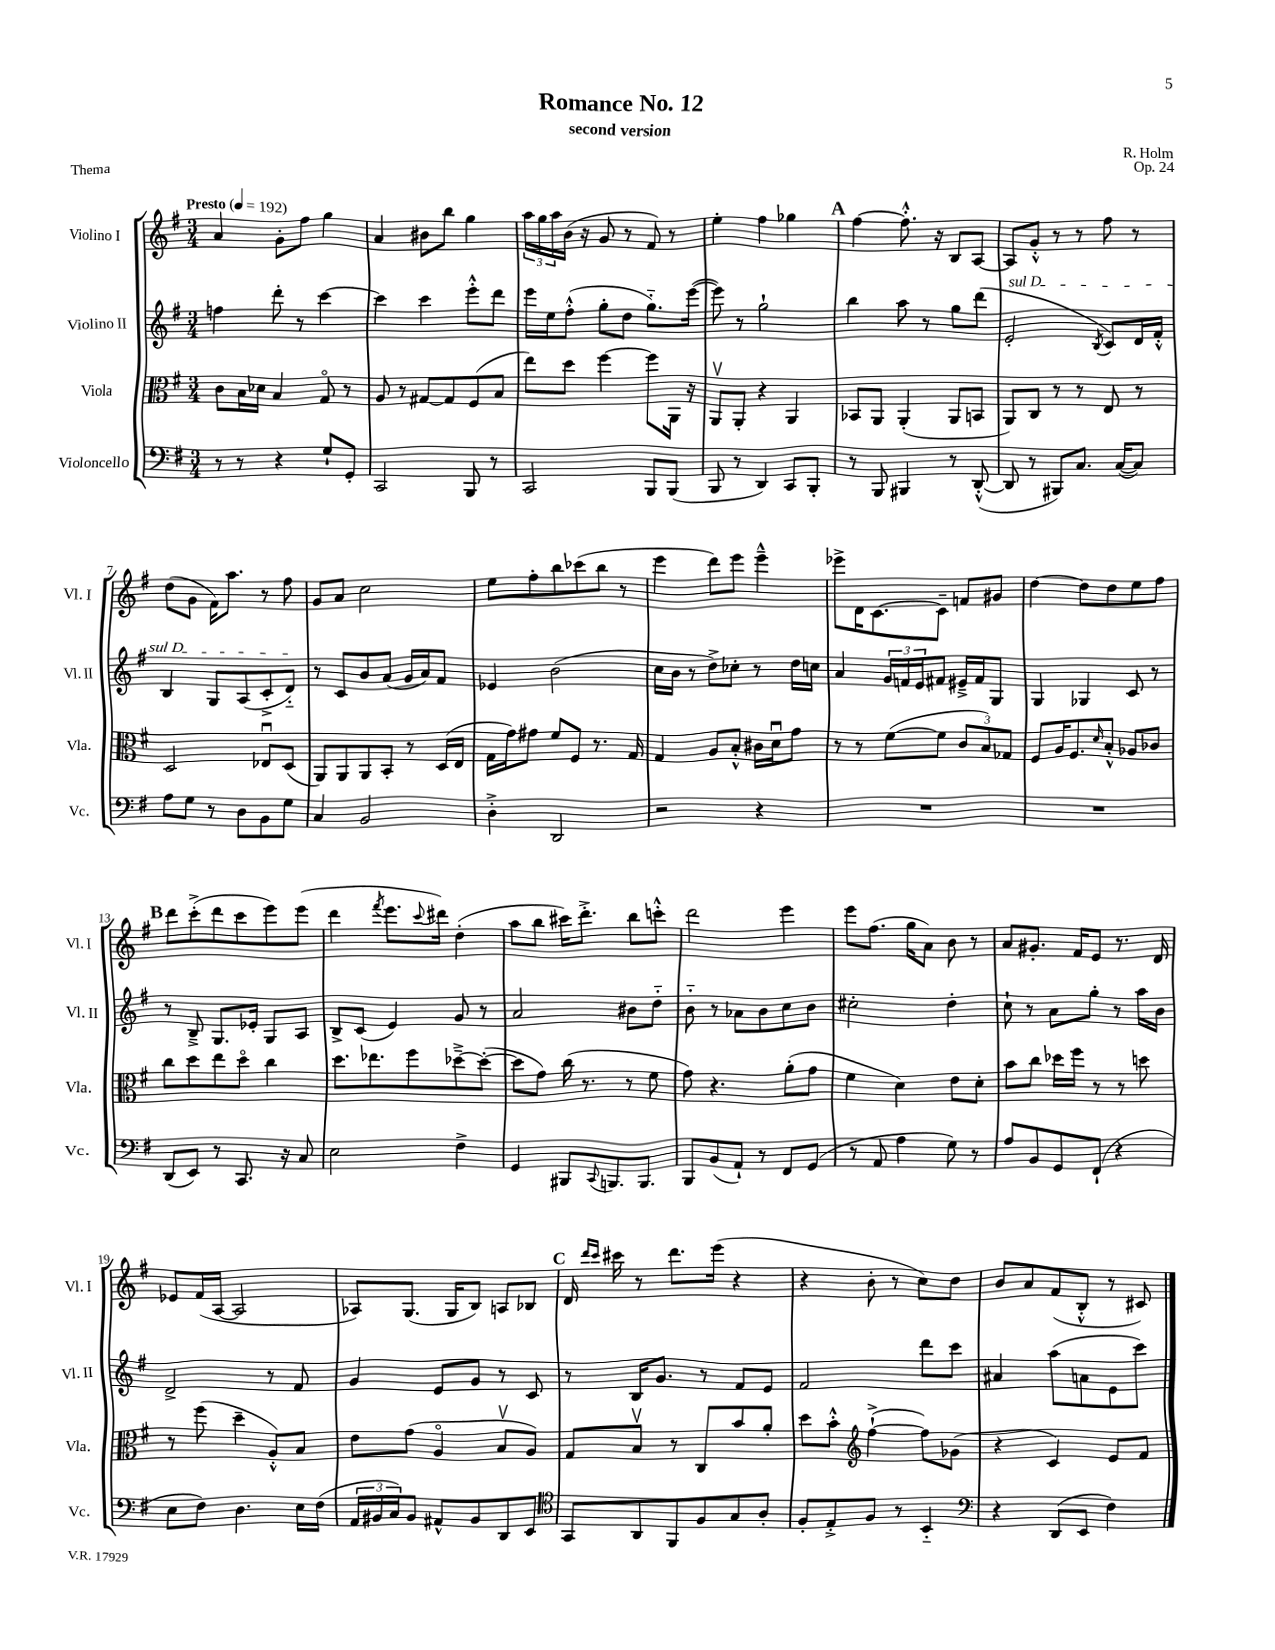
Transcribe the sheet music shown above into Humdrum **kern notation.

**kern	**kern	**kern	**kern
*staff4	*staff3	*staff2	*staff1
*clefF4	*clefC3	*clefG2	*clefG2
*k[f#]	*k[f#]	*k[f#]	*k[f#]
*M3/4	*M3/4	*M3/4	*M3/4
*MM192	*MM192	*MM192	*MM192
8r	8c	4ff	4a
8r	16B	.	.
.	16d-	.	.
4r	4B	8ddd'	8g'
.	.	8r	8ff#
8G`	8Go	[4ccc	4gg
8GG'	8r	.	.
=	=	=	=
2CC	8A	4ccc]	4a
.	8r	.	.
.	[8G#	4ccc	8b#
.	8G#]	.	8bb
8BBB	(8F#	8eee'^^	4gg
8r	8B	8ddd	.
=	=	=	=
2CC	8ee)	16eee	24aa
.	.	.	24gg
.	.	16ee	.
.	.	.	24aa
.	8dd	(8ff#'^^	(16b
.	.	.	16r
.	[4ff#	8gg'	8g
.	.	8dd	8r
8BBB	8ff#]	8.gg'~)	8f#)
(8BBB	16AA	.	8r
.	16r	([16eee	.
=	=	=	=
8BBB	8AAv	8eee])	4ee'
8r	8AA'	8r	.
4DD)	4r	2gg`	4ff#
8CC	4AA	.	4gg-
8BBB'	.	.	.
=	=	=	=
8r	8BB-	4bb	[4ff#
8BBB	8AA	.	.
4BBB#	(4AA'	8aa	8.ff#'^^]
.	.	8r	.
.	.	.	16r
8r	8AA	8gg	8B
([8DD'^^	8BB	(8ddd	[8A
=	=	=	=
8DD]	8AA)	2e'	8A]
8r	8C	.	8g'^^
8BBB#)	8r	.	8r
8.C	8r	.	8r
.	.	8qB	.
.	8E	8c)	8ff#
([16C	.	.	.
8C])	8r	16d	8r
.	.	16f#'^^	.
=	=	=	=
8A	2D	4B	(8dd
8G	.	.	8g
8r	.	8G	16f#)
.	.	.	8.aa
8D	.	(8A	.
8BB	8E-u	8c'^	8r
8G	(8D	8d'~)	8ff#
=	=	=	=
4C	8AA)	8r	8g
.	8AA	8c	8a
2BB	8AA	8b	2cc
.	8BB'	(8a	.
.	8r	16g	.
.	.	16a)	.
.	(16D	8f#	.
.	16E	.	.
=	=	=	=
4D'^	16G	4e-	8ee
.	16g)	.	.
.	8g#	.	8ff#'
2DD	8f#	(2b	8bb
.	8F#	.	(8ccc-
.	8.r	.	8bb
.	.	.	8r
.	16G	.	.
=	=	=	=
2r	4G	16cc	4eee
.	.	16b	.
.	.	8r	.
.	8A	8dd^)	8ddd)
.	8B'^^	8cc-'	8eee
4r	16c#	8r	4eee~^^
.	16du	.	.
.	8g	16dd	.
.	.	16cc	.
=	=	=	=
2.r	8r	4a	8eee-^
.	8r	.	16d
.	.	.	[8.c
.	([8f#	24g	.
.	.	24f	.
.	.	24e	.
.	8f#]	8f#	8c~]
.	12c	16e#~^	8f
.	.	16f#	.
.	12B)	.	.
.	.	8G	8g#
.	12G-	.	.
=	=	=	=
2.r	8F#	4G	[4dd
.	16A	.	.
.	8.F#	.	.
.	.	4G-	8dd]
.	16qqd	.	.
.	8B'^^	.	8dd
.	8A-	8c	8ee
.	8c-	8r	8ff#
=	=	=	=
(8DD	8cc	8r	8ddd
8EE)	8dd	8B~^	(8ccc'^
8r	8ee	8.G	8ddd
8.CC	8ddo	.	8ccc
.	.	16e-'	.
.	4cc	8G	8eee)
16r	.	.	.
8C	.	8A	(8eee
=	=	=	=
2E	8.dd	8B^	4ddd
.	.	(8c	.
.	8.ee-	.	.
.	.	.	8qfff#
.	.	4e)	8.eee
.	8ff#	.	.
.	.	.	8qqccc
.	.	.	16ddd#)
4F#^	[8dd-~^	8g	(4dd'
.	(8dd-'_	8r	.
=	=	=	=
4GG	8dd-]	2a	8aa
.	8g)	.	8bb
8BBB#	(16cc	.	16ccc#)
.	8.r	.	8.ddd'^
8qqCC	.	.	.
8.BBB	.	.	.
.	8r	8b#	8bb
8.BBB	.	.	.
.	8f#	8dd'~	8ccc'^^
=	=	=	=
8BBB	8g)	8b'~	2ddd
(8BB	4.r	8r	.
8AA`)	.	8a-	.
8r	.	8b	.
8FF#	(8a'	8cc	4eee
(8GG	8g	8b	.
=	=	=	=
8r	4f#	2cc#'	8eee
8AA	.	.	(8.ff#
4A	4d)	.	.
.	.	.	16gg
.	.	.	8a)
8G)	8e	4dd'	8b
8r	8d'	.	8r
=	=	=	=
8A	8b	8cc`	8a
8BB	8cc	8r	8.g#'
8GG	16dd-	8a	.
.	16ff#	.	16f#
(8FF#`	8r	8gg'	8e
4r	8r	8r	8.r
.	8dd	16aa	.
.	.	16b	16d
=	=	=	=
8E	8r	2d^	8e-
8F#)	(8ff#	.	(16f#
.	.	.	[16A
4.D	4dd~	.	2A]
.	8A'^^)	8r	.
16E	8B	8f#	.
(16F#	.	.	.
=	=	=	=
24AA	8e	4g	8A-)
24BB#	.	.	.
24C)	.	.	.
8BB#	(8g	.	(8.G
8AA#^^	4Ao	8e	.
.	.	.	16G
8BB#	.	8g	8B)
8DD	8Bv	8r	8A
8EE	8A)	8c	8B-
=	=	=	=
*clefC4	*	*	*
8GG	8G	8r	16d
.	.	.	16qqddd
.	.	.	16qqccc
.	.	.	16ccc#
8AA	8Bv	16B	8r
.	.	8.g	.
8FF#	8r	.	8.ddd
8F#	8C	8r	.
.	.	.	(16eee
8G	8b	8f#	4r
8A'	8a'	8e	.
=	=	=	=
8F#'	8dd	2f#	4r
8E'^	8b'^^	.	.
*	*clefG2	*	*
8F#	([4ff#`^	.	8b'
8r	.	.	8r
4BB'~	8ff#])	8ddd	8cc)
.	(8g-	8ccc	8dd
=	=	=	=
*clefF4	*	*	*
4r	4r	4a#	8b
.	.	.	8a
(8DD	4c)	(8aa	(8f#
8EE	.	8a	8B'^^
4F#)	8e	8e	8r
.	8f#	8ccc)	8c#)
==	==	==	==
*-	*-	*-	*-
